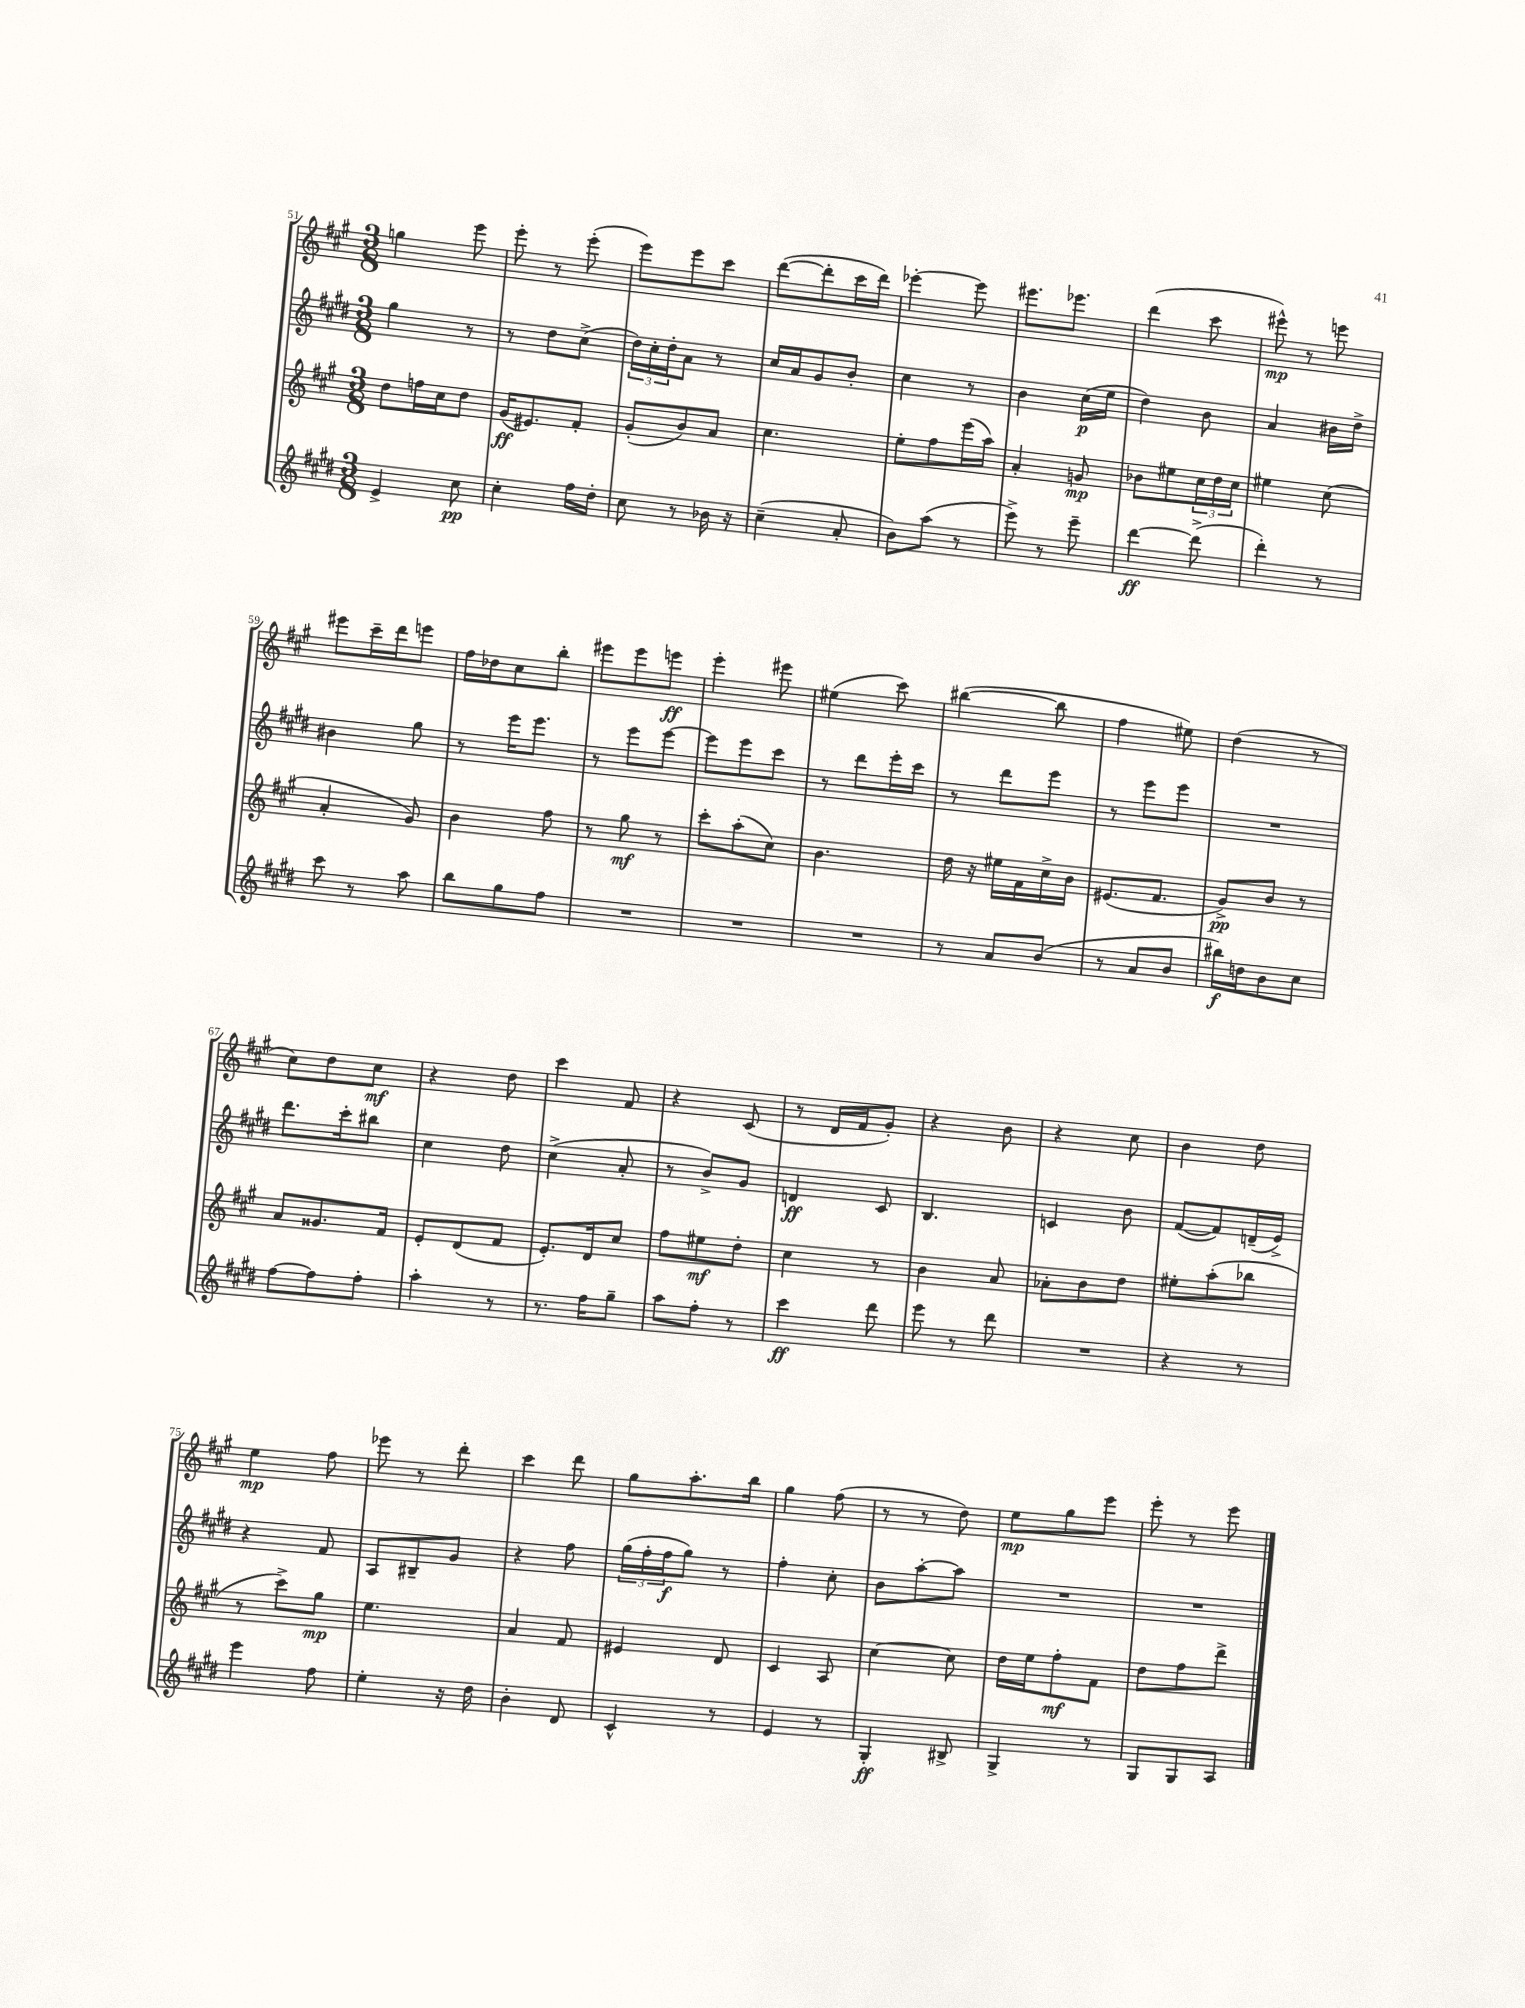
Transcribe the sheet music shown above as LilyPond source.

<<
\new StaffGroup <<
\new Staff = "s0" {
    \clef treble \key a \major \numericTimeSignature \time 3/8
    g''4 e'''8 |
    e'''8-. r8 e'''8-.( |
    e'''8) e'''8 cis'''8 |
    d'''8~( d'''8-. cis'''16 d'''16) |
    ees'''4~-. ees'''8 |
    eis'''8. ees'''8. |
    d'''4( cis'''8 |
    eis'''8-^\mp) r8 e'''8 |
    eis'''8 cis'''16-- d'''16 e'''8 |
    fis''16 des''16 cis''8 b''8-. |
    eis'''8 eis'''8 e'''8\ff |
    e'''4-. eis'''8 |
    eis''4( cis'''8) |
    bis''4~( bis''8 |
    fis''4 eis''8) |
    d''4( r8 |
    cis''8) d''8 cis''8\mf |
    r4 d''8 |
    cis'''4 fis'8 |
    r4 cis'8( |
    r8 d'16 fis'16 gis'8-.) |
    r4 b'8 |
    r4 cis''8 |
    b'4 d''8 |
    e''4\mp fis''8 |
    ees'''8 r8 d'''8-. |
    cis'''4 d'''8 |
    gis''8 a''8.-. b''16 |
    gis''4 fis''8( |
    r8 r8 d''8) |
    e''8\mp gis''8 e'''8 |
    e'''8-. r8 e'''8 \bar "|." |
}
\new Staff = "s1" {
    \clef treble \key e \major \numericTimeSignature \time 3/8
    gis''4 r8 |
    r8 dis''8 cis''8->( |
    \tuplet 3/2 { dis''16) cis''16-. dis''16-. } a'8 r8 |
    cis''16 a'16 gis'8 b'8-. |
    cis''4 r8 |
    b'4 cis''16\p( e''16 |
    dis''4) b'8 |
    a'4 bis'16 dis''16-> |
    bis'4 gis''8 |
    r8 e'''16 e'''8. |
    r8 e'''8 e'''8~ |
    e'''8 e'''8 cis'''8 |
    r8 dis'''8 e'''16-. cis'''16 |
    r8 dis'''8 e'''8 |
    r8 e'''8 e'''8 |
    R4. |
    dis'''8. cis'''16-. bis''8 |
    cis''4 dis''8 |
    cis''4->( a'8-. |
    r8 b'8->) gis'8 |
    d'4\ff cis'8 |
    b4. |
    c'4 b'8 |
    fis'8~( fis'8) d'16--( e'16->) |
    r4 fis'8 |
    a8 bis8-- gis'8 |
    r4 fis''8 |
    \tuplet 3/2 { gis''16( fis''16-. fis''16\f } gis''8) r8 |
    fis''4-. cis''8-. |
    b'8 a''8~-. a''8 |
    R4. |
    R4. \bar "|." |
}
\new Staff = "s2" {
    \clef treble \key a \major \numericTimeSignature \time 3/8
    d''8 f''16 cis''16 d''8 |
    gis'16\ff( eis'8.) fis'8-. |
    gis'8-.( b'8) a'8 |
    cis''4. |
    e''8-. fis''8 e'''16( a''16) |
    a'4-. g'8\mp |
    bes'8 eis''8 \tuplet 3/2 { cis''16 d''16 cis''16 } |
    eis''4 cis''8( |
    a'4-. gis'8) |
    b'4 fis''8 |
    r8 gis''8\mf r8 |
    cis'''8-. a''8-.( cis''8) |
    b'4. |
    d''16 r16 eis''16 fis'16 cis''16-> b'16 |
    eis'8.( fis'8. |
    gis'8->\pp) b'8 r8 |
    a'8 gisis'8. fis'16 |
    e'8-. d'8( fis'8 |
    e'8.-.) d'16 cis''8 |
    fis''8 eis''8\mf d''8-. |
    cis''4 r8 |
    b'4 a'8 |
    aes'8-. b'8 d''8 |
    eis''8-. a''8-.( bes''8 |
    r8 cis'''8->) gis''8\mp |
    e''4. |
    a'4 fis'8 |
    eis'4 d'8 |
    cis'4 a8 |
    cis''4~ cis''8 |
    d''16 e''16 fis''8-.\mf fis'8 |
    d''8 fis''8 d'''8-> \bar "|." |
}
\new Staff = "s3" {
    \clef treble \key e \major \numericTimeSignature \time 3/8
    e'4-> cis''8\pp |
    cis''4-. fis''16 dis''16-. |
    cis''8 r8 bes'16 r16 |
    cis''4--( a'8-. |
    b'8) a''8( r8 |
    e'''8->) r8 e'''8-- |
    dis'''4~\ff dis'''8->( |
    dis'''4-.) r8 |
    cis'''8 r8 a''8 |
    b''8 gis''8 fis''8 |
    R4. |
    R4. |
    R4. |
    r8 a'8 b'8( |
    r8 a'8 b'8 |
    bis''16\f) d''16 b'8 cis''8 |
    fis''8~ fis''8 fis''8-. |
    a''4-. r8 |
    r8. fis''16 gis''8-- |
    a''8 fis''8-. r8 |
    cis'''4\ff dis'''8 |
    e'''8 r8 dis'''8 |
    R4. |
    r4 r8 |
    e'''4 fis''8 |
    e''4-. r16 dis''16 |
    b'4-. dis'8 |
    cis'4-^ r8 |
    e'4 r8 |
    gis4-.\ff bis8-> |
    gis4-> r8 |
    gis8 gis8 a8 \bar "|." |
}
>>
>>
\layout { \context { \Score currentBarNumber = #51 } }
